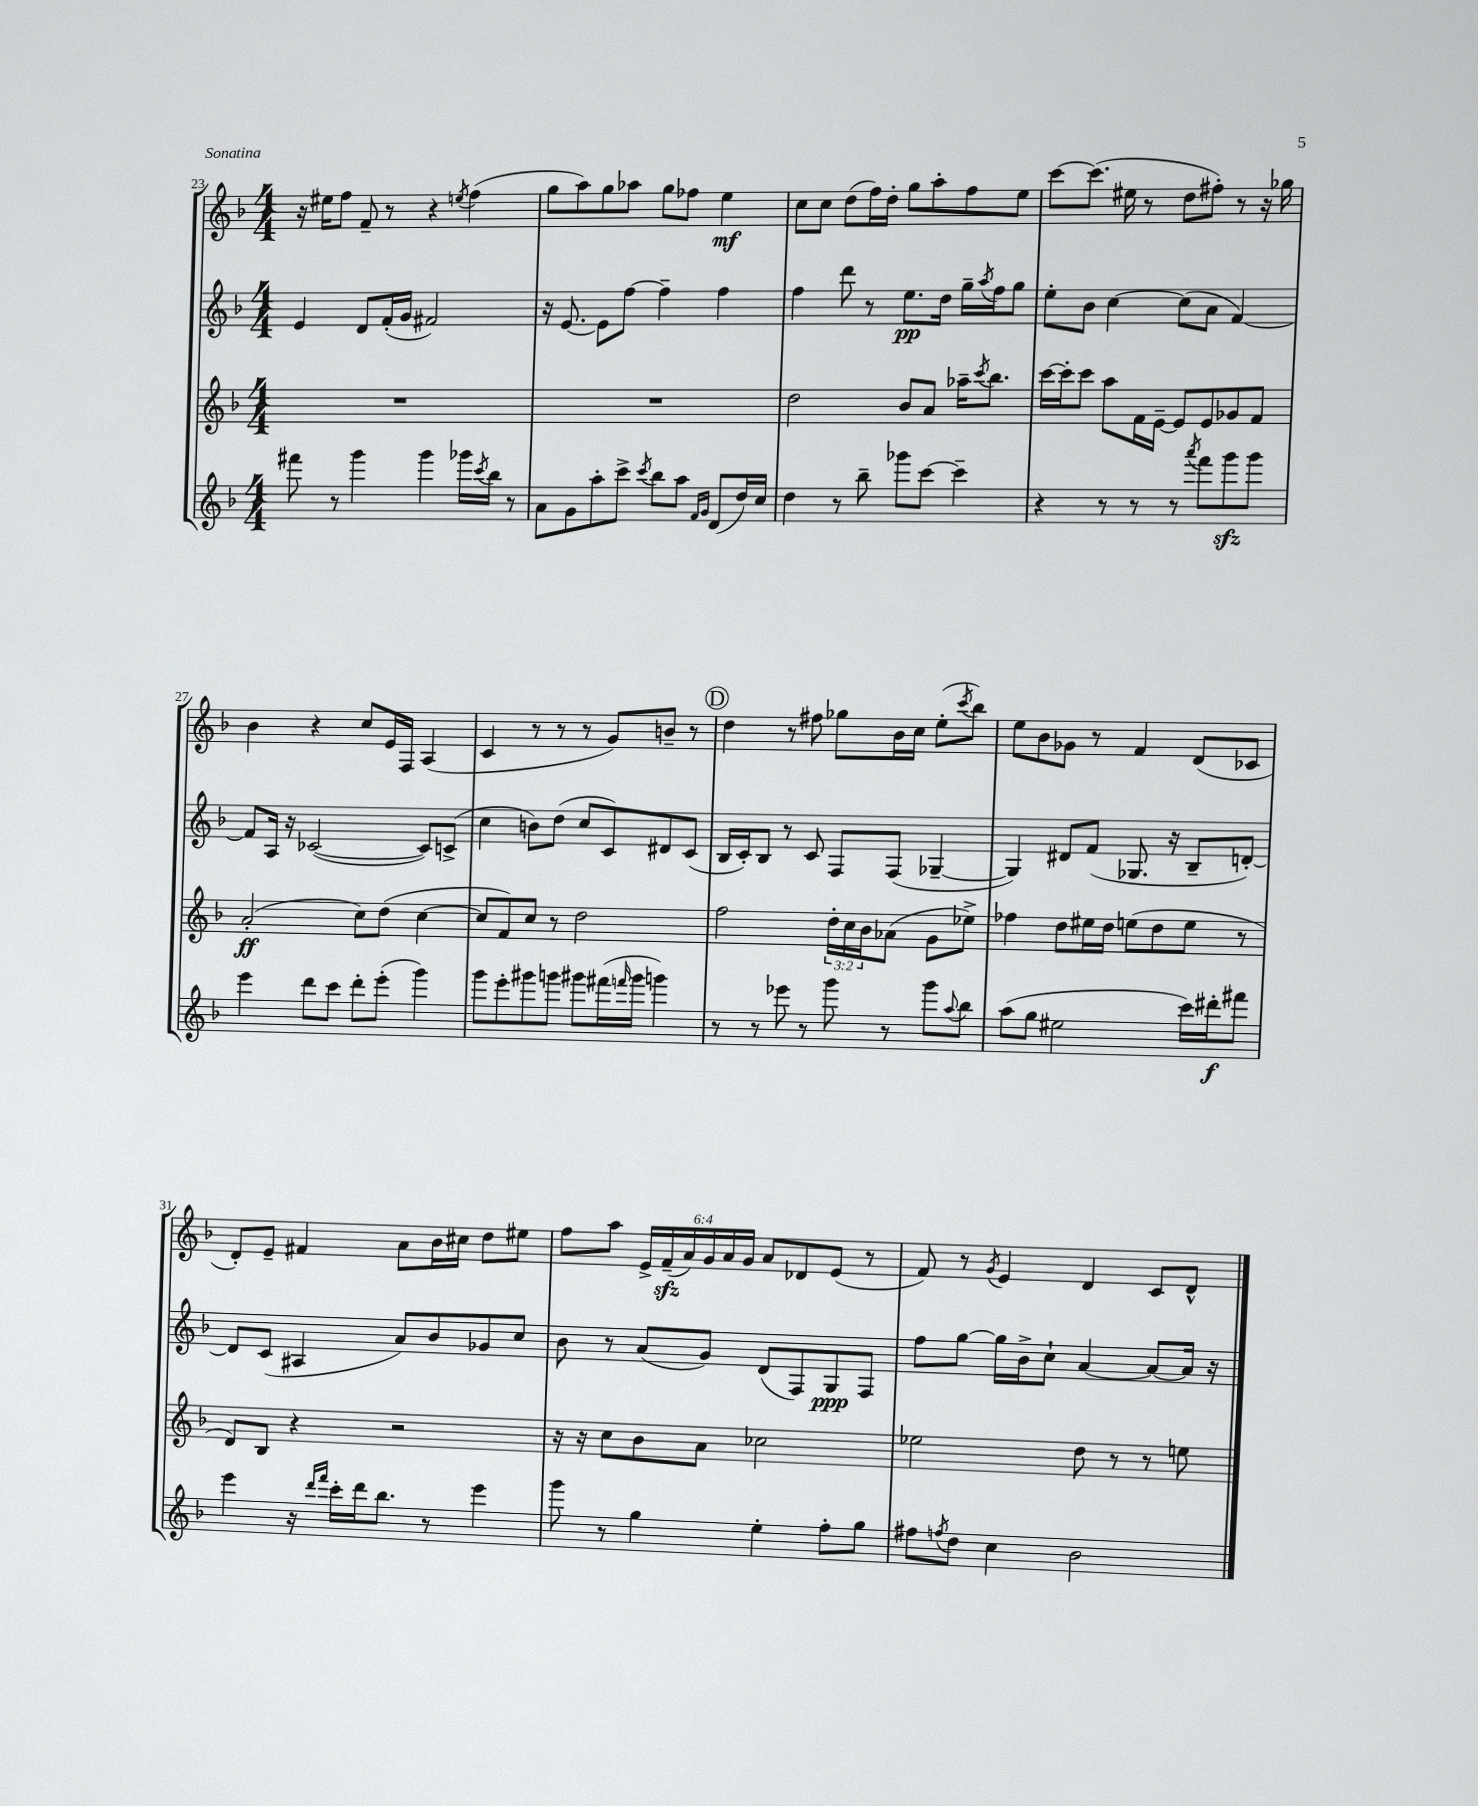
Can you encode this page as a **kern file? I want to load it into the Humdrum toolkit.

**kern	**kern	**kern	**kern
*staff4	*staff3	*staff2	*staff1
*clefG2	*clefG2	*clefG2	*clefG2
*k[b-]	*k[b-]	*k[b-]	*k[b-]
*M4/4	*M4/4	*M4/4	*M4/4
8fff#	1r	4e	16r
.	.	.	16ee#
8r	.	.	8ff
4ggg	.	8d	8f~
.	.	(16f'	8r
.	.	16g	.
4ggg	.	2f#)	4r
.	.	.	8qee
16ggg-	.	.	(4ff
8qccc	.	.	.
16bb-	.	.	.
8r	.	.	.
=	=	=	=
8a	1r	16r	8gg
.	.	[8.e	.
8g	.	.	8aa)
8aa'	.	8e]	8gg
8ccc^	.	[8ff	8aa-
8qccc	.	.	.
8bb-	.	4ff~]	8gg
8aa	.	.	8ff-
16qqf	.	.	.
16qqg	.	.	.
(8d	.	4ff	4ee
16dd)	.	.	.
16cc	.	.	.
=	=	=	=
4dd	2dd	4ff	8cc
.	.	.	8cc
8r	.	8ddd	(8dd
8bb-~	.	8r	16ff)
.	.	.	16dd'
8ggg-	8b-	8.ee	8gg
[8ccc	8a	.	8aa'
.	.	16dd	.
4ccc~]	16aa-~	16gg~	8ff
.	8qccc	8qaa	.
.	8.bb-	16ff	.
.	.	8gg	8ee
=	=	=	=
4r	[16ccc	8ee'	[8ccc
.	16ccc']	.	.
.	8ccc	8b-	(8.ccc]
8r	8aa	[4cc	.
.	.	.	16ee#
8r	16f	.	8r
.	[16e~	.	.
8r	8e]	(8cc]	8dd
8qaaa	.	.	.
8fff	8e	8a	8ff#')
8ggg	8g-	[4f)	8r
8ggg	8f	.	16r
.	.	.	16gg-
=	=	=	=
4eee	(2a'	8f]	4b-
.	.	16A	.
.	.	16r	.
8ddd	.	([2c-	4r
8ccc	.	.	.
8ddd'	8cc)	.	8cc
(8eee'	(8dd	.	16e
.	.	.	16F
4ggg)	[4cc	8c-])	(4A
.	.	(8c^	.
=	=	=	=
8ggg	8cc]	4cc	4c
8eee'	8f)	.	.
8ggg#	8cc	8b)	8r
8ggg	8r	(8dd	8r
8ggg#	2dd	8cc	8r
(16fff#	.	8c)	8g)
16qqfff	.	.	.
16ggg#	.	.	.
4ggg)	.	8d#	8b~
.	.	(8c	8r
=	=	=	=
8r	2ff	16B-	4dd
.	.	16c')	.
8r	.	8B-	.
8eee-	.	8r	8r
8r	.	8c	8ff#
8ggg	24dd'	8F	8gg-
.	24cc	.	.
.	24b-	.	.
8r	(8a-	(8F	16b-
.	.	.	16cc
8ggg	8g	[4G-~	(8ee'
8qqaa	.	.	8qccc
8bb-	8ee-^)	.	8bb-)
=	=	=	=
(8aa	4ff-	4G-])	8ee
8gg	.	.	8b-
2ee#	8dd	8d#	8g-
.	16ee#	(8f	8r
.	16dd	.	.
.	(8ee	8.G-	4f
.	8dd	.	.
.	.	16r	.
16ccc)	8ee	8B-~	(8d
16ddd#'	.	.	.
8fff#	8r	[8d')	8c-
=	=	=	=
4eee	8d)	8d]	8d')
.	8B-	(8c	8e~
16r	4r	4A#	4f#
16qqddd	.	.	.
16qqfff	.	.	.
16ccc'	.	.	.
16ddd	.	.	.
8.bb-	.	.	.
.	2r	8a)	8a
8r	.	8b-	16b-
.	.	.	16cc#
4eee	.	8g-	8dd
.	.	8cc	8ee#
=	=	=	=
8ggg	16r	8b-	8ff
.	16r	.	.
8r	8cc	8r	8aa
4gg	8b-	(8a	24e^
.	.	.	(24f~
.	.	.	24a)
.	8a	8g)	24g
.	.	.	24a
.	.	.	24g
4ee'	2cc-	(8d	8a
.	.	8F)	8d-
8ff'	.	8G	(8e
8gg	.	8F	8r
=	=	=	=
8ff#	2ee-	8ff	8f)
8qff	.	.	.
8dd	.	[8gg	8r
.	.	.	8qg
4cc	.	16gg]	4e
.	.	16b-^	.
.	.	8cc`	.
2b-	8dd	[4a	4d
.	8r	.	.
.	8r	8a_	8c
.	8ee	16a]	8d^^
.	.	16r	.
==	==	==	==
*-	*-	*-	*-
